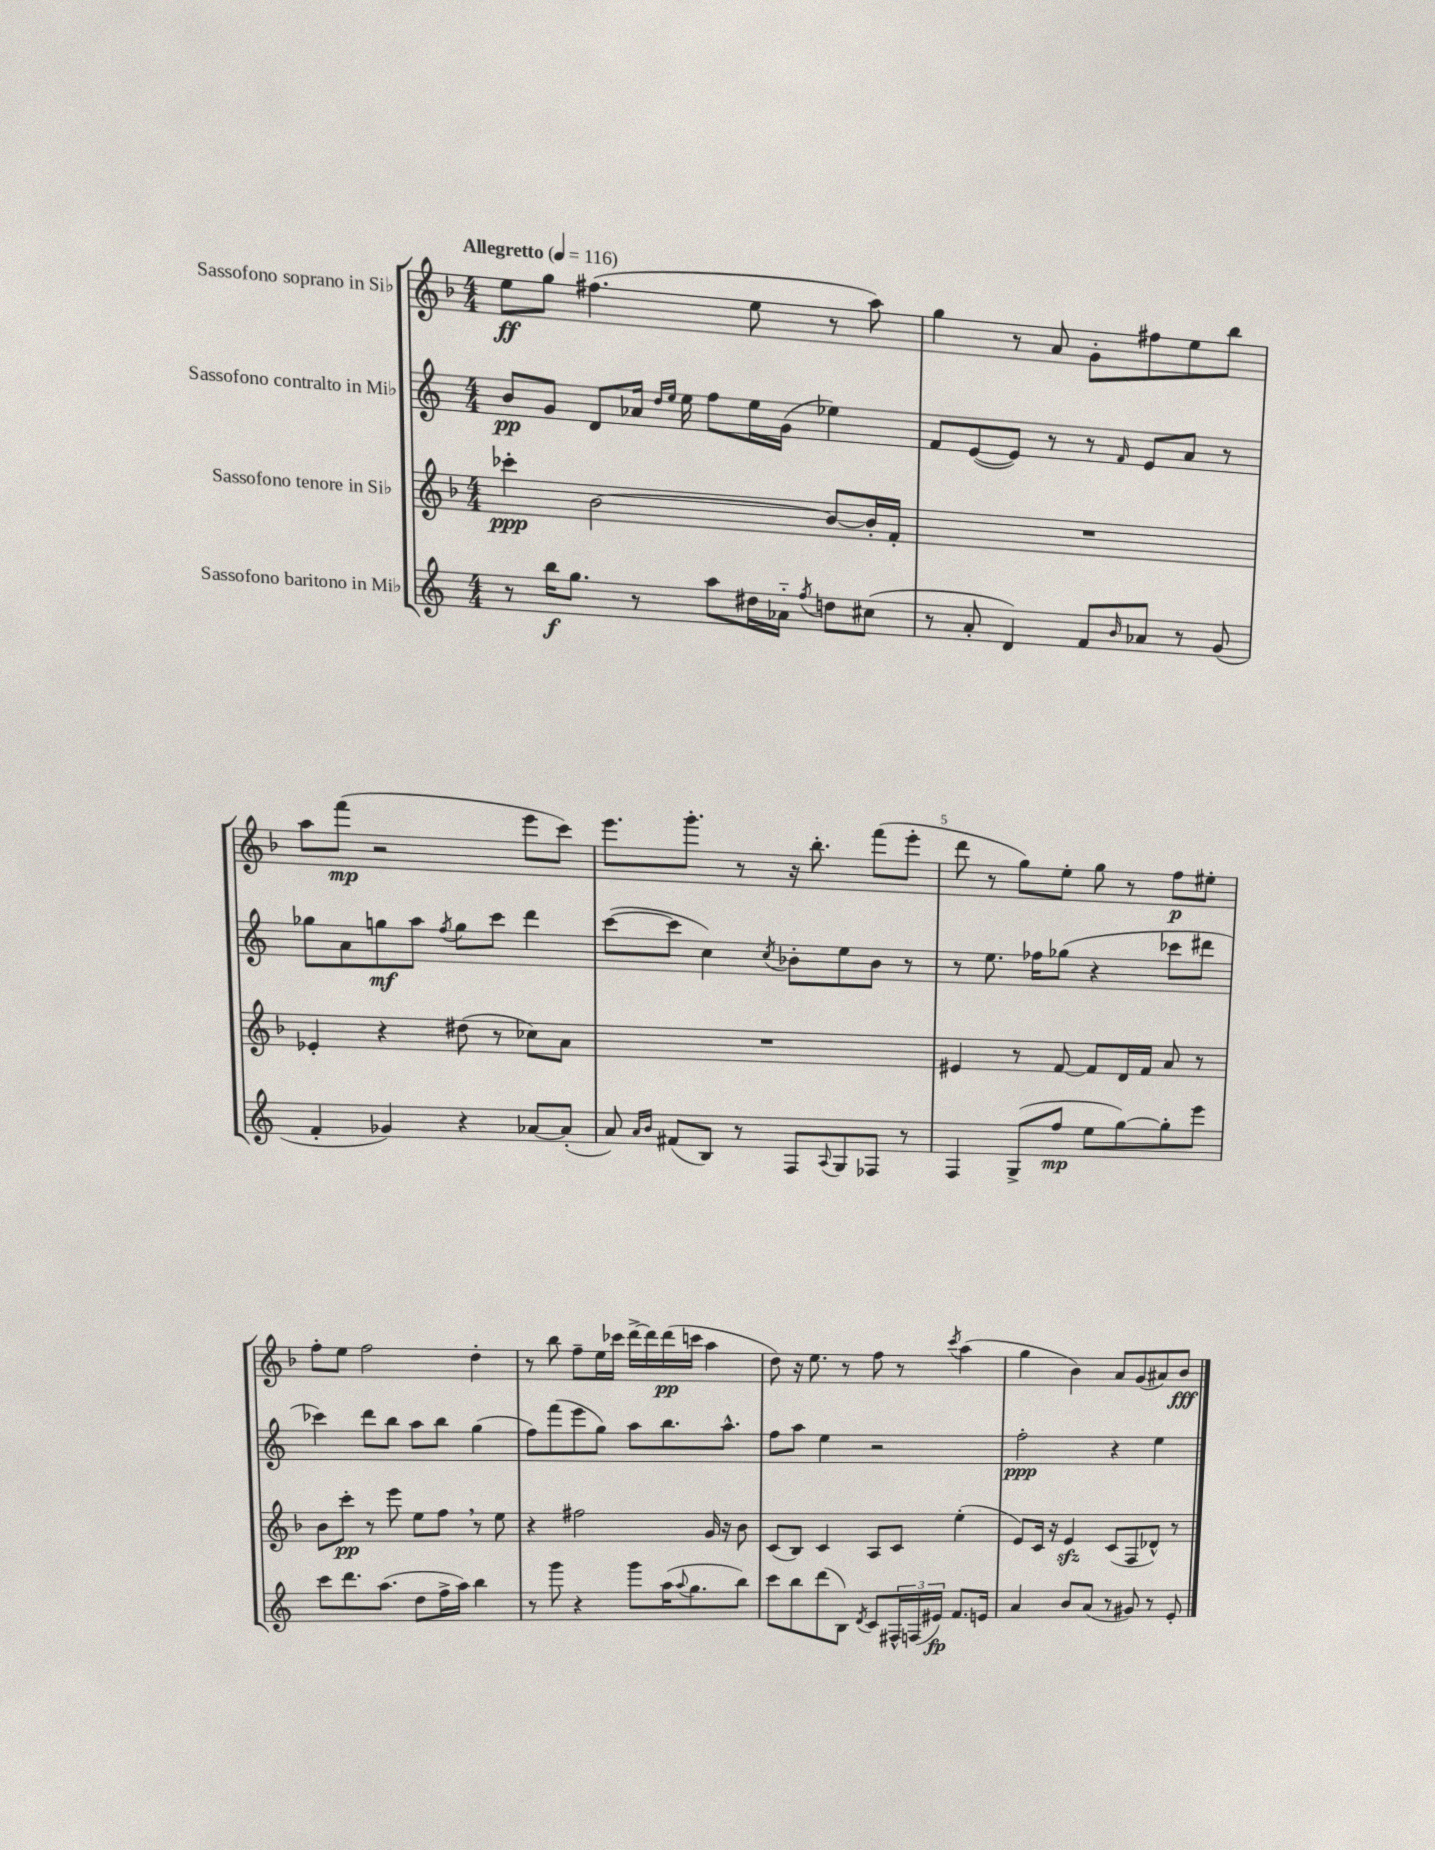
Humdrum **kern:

**kern	**kern	**kern	**kern
*staff4	*staff3	*staff2	*staff1
*clefG2	*clefG2	*clefG2	*clefG2
*k[]	*k[b-]	*k[]	*k[b-]
*M4/4	*M4/4	*M4/4	*M4/4
*MM116	*MM116	*MM116	*MM116
8r	4ccc-'	8b	8ee
16bb	.	8g	8gg
8.gg	.	.	.
.	[2b-	8d	(4.ff#
8r	.	16a-	.
.	.	16qqdd	.
.	.	16qqee	.
.	.	16ee	.
8aa	.	8ff	.
16dd#	.	16ee	8ee
16a-'~	.	(16g	.
8qff	.	.	.
8dd	8b-_	4ee-)	8r
(8cc#	16b-']	.	8aa)
.	16f'	.	.
=	=	=	=
8r	1r	8f	4gg
8a'	.	([8e	.
4d)	.	8e])	8r
.	.	8r	8a
8f	.	8r	8g'
16qqb	.	16qqf	.
8a-	.	8e	8ff#
8r	.	8a	8ee
(8g	.	8r	8bb-
=	=	=	=
4f'	4e-'	8gg-	8aa
.	.	8a	(8fff
4g-)	4r	8gg	2r
.	.	8aa	.
.	.	8qff	.
4r	(8dd#	8gg	.
.	8r	8ccc	.
[8a-	8cc-)	4ddd	8eee
(8a-']	8a	.	8ccc)
=	=	=	=
8a)	1r	([8ccc	8.eee
16qqa	.	.	.
16qqb	.	.	.
(8f#	.	8ccc]	.
.	.	.	8.ggg'
8B)	.	4cc)	.
8r	.	.	8r
.	.	8qcc	.
8F	.	8b-'	16r
.	.	.	8.bb-'
8qqA	.	.	.
8G	.	8ee	.
8F-	.	8b-	(8fff
8r	.	8r	8eee'
=	=	=	=
4F	4e#	8r	8ddd
.	.	8.ee	8r
(8G^	8r	.	8gg)
.	.	16ff-	.
8ff	[8f	(8gg-	8ee'
8ee	8f]	4r	8gg
[8gg)	16d	.	8r
.	16f	.	.
8gg']	8a	8ccc-	8ff
8eee	8r	8ddd#	8ee#'
=	=	=	=
8ccc	8b-	4ccc-)	8ff'
8.ddd	8ccc'	.	8ee
.	8r	8ddd	2ff
(8.aa	.	.	.
.	8eee	8bb	.
8dd	8ee	8aa	.
16ff^	8ff	8bb	.
16aa)	.	.	.
4bb	8r	(4gg	4dd'
.	8ee	.	.
=	=	=	=
8r	4r	8ff)	8r
8ggg	.	(8fff	8bb-
4r	2ff#	8eee	8ff~
.	.	8gg)	16ee
.	.	.	16ccc-
8ggg	.	8aa	[16ddd^
.	.	.	16ddd]
(16aa	.	8.bb	(16ddd
8qqaa	.	.	.
8.gg	.	.	16ccc
.	16g	.	4aa
.	16r	8.aa^^	.
8bb)	8b-	.	.
=	=	=	=
8ccc	(8c	8ff	8dd)
8bb	8B-)	8aa	16r
.	.	.	8.ee
(8ddd	4c	4ee	.
8B)	.	.	8r
8qd	.	.	.
8c	8A	2r	8ff
24F#^^	8c	.	8r
(24F	.	.	.
24e#)	.	.	.
.	.	.	8qccc
8.f	(4ee'	.	(4aa
16e	.	.	.
=	=	=	=
4a	8e)	2ff'	4gg
.	16c	.	.
.	16r	.	.
8b	4e	.	4b-)
(8a	.	.	.
8r	(8c	4r	8a
8g#)	8F	.	(8g
8r	8d-^^)	4ee	8a#)
8e'	8r	.	8b-
==	==	==	==
*-	*-	*-	*-
